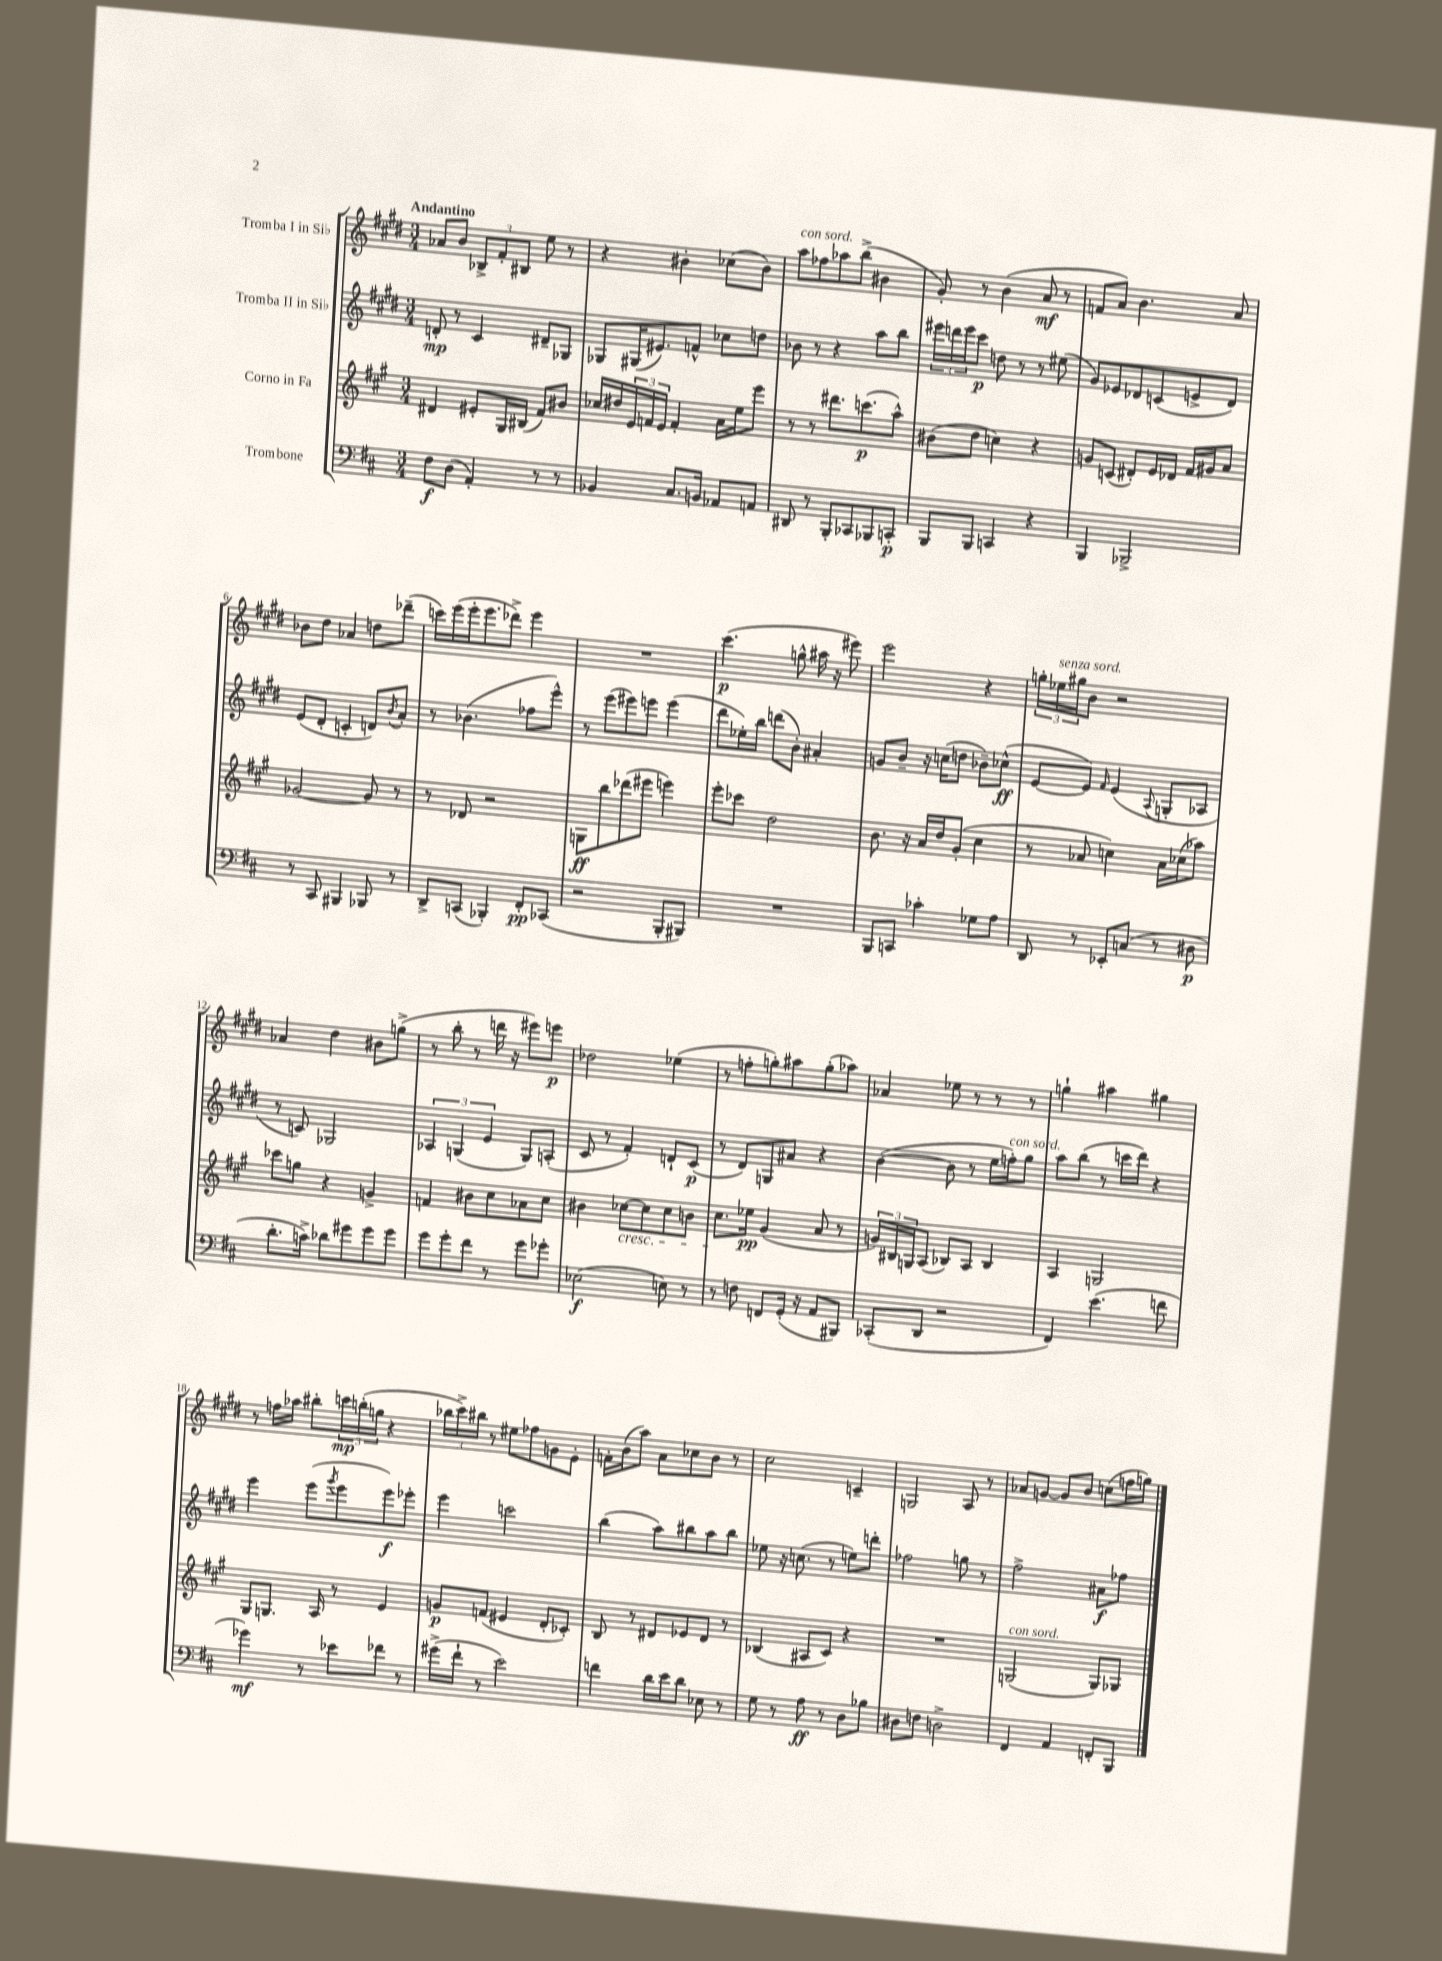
<<
\new StaffGroup <<
\new Staff = "s0" \with { instrumentName = "Tromba I in Sib" } {
    \clef treble \key e \major \numericTimeSignature \time 3/4 \tempo "Andantino"
    aes'8 b'8 \tuplet 3/2 { bes8-> fis'8-. bis8 } e''8 r8 |
    r4 bis'4-. ces''8( bis'8) |
    a''8^\markup { \italic "con sord." } fes''8 aes''8 b''8->( bis'4 |
    gis'8-.) r8 b'4( a'8\mf r8 |
    f'8 a'8) b'4. a'8 |
    bes'8 dis''8 aes'4 d''8 des'''8--( |
    c'''16) e'''16( e'''16-. e'''8. des'''8->) e'''4 |
    R2. |
    cis'''4.\p( g''8-^ ais''16 r16 eis'''8) |
    e'''2 r4 |
    \tuplet 3/2 { g''16-. ees''16^\markup { \italic "senza sord." } gis''16 } b'8 r2 |
    aes'4 dis''4 bis'8 g''8->( |
    r8 b''8-. r8 d'''16 r16 eis'''8) e'''8\p |
    des''2 ees''4( |
    r8 f''8-. g''8-.) ais''8 g''8-.( aes''8) |
    aes'4 ees''8 r8 r8 r8 |
    g''4-! ais''4 gis''4 |
    r8 f''16 aes''16 bis''8-. \tuplet 3/2 { c'''16\mp b''16-.( g''16 } r4 |
    \tuplet 3/2 { bes''16 cis'''16->) bis''16 } r8 eis''8 fes''8 g'8 e'8-. |
    f'16-. b'16( a''8) a'8 ces''8 b'8 r8 |
    cis''2 c'4-- |
    g2 a8 r8 |
    aes'8 g'8~ g'8 b'8 c''8( f''16 g''16) \bar "|." |
}
\new Staff = "s1" \with { instrumentName = "Tromba II in Sib" } {
    \clef treble \key e \major \numericTimeSignature \time 3/4
    d'8-.\mp r8 cis'4 dis'8-- ges8 |
    ges8 gis16( eis'8.) f'8-^ ces''8 d''8 |
    bes'8 r8 r4 a''8 b''8 |
    \tuplet 3/2 { eis'''16 d'''16 eis'''16 } cis'''8\p d''8 r8 r8 eis''8( |
    gis'8) ees'8 des'8 c'8( e'8-> des'8) |
    e'8( dis'8-. c'4-. d'8) \acciaccatura { b'8 } a'8-. |
    r8 bes'4.( fes''8 e'''8-^) |
    r8 e'''8( eis'''8) e'''8 e'''4( |
    dis'''8 ees''16-.) b''16 d'''8( b'8-.) ais'4-. |
    g'8 b'8-- r16 c''16( d''8 bes'8--) ces''8-^\ff( |
    e'8~ e'8) \grace { fis'16 } e'4( \appoggiatura { a8 } g8-. aes8 |
    r8 c'8) ges2 |
    \tuplet 3/2 { aes4 g4( e'4 } g8) a8-.( |
    cis'8 r8 fis'4-.) d'8-! cis'8\p( |
    r8 dis'8) g8 ais'8 r4 |
    b'4~( b'8 r8 e''16 f''16-.^\markup { \italic "con sord." }) gis''8 |
    a''8 b''8( r8 c'''16 dis'''16) r4 |
    e'''4 e'''8( \acciaccatura { gis'''8 } e'''8 e'''8\f) ees'''8-. |
    e'''4 c'''2 |
    b''4( a''8) bis''8 a''8 bis''8 |
    ees''8 r16 c''8.( r8 e''8) d'''8-. |
    fes''2 g''8 r8 |
    fis''2-> ais'8\f fes''8 \bar "|." |
}
\new Staff = "s2" \with { instrumentName = "Corno in Fa" } {
    \clef treble \key a \major \numericTimeSignature \time 3/4
    dis'4 eis'8-. gis16 bis16( fis'8) bis'8 |
    ces''16 dis''16 \tuplet 3/2 { e'16 f'16 e'16 } f'4-. a'16 e''16 e'''8 |
    r8 r8 dis'''8. c'''8.\p( a''8-^) |
    bis'8( d''8 c''4) r4 |
    g'8 c'8( dis'8-.) e'16 des'16 fis'16 gis'16 a'8 |
    ges'2~ ges'8 r8 |
    r8 des'8 r2 |
    g8\ff b''8 des'''8( eis'''8 e'''4) |
    e'''8-. ces'''8 d''2 |
    b'8. r16 a'16 d''16 gis'8-.( cis''4 |
    r8 aes'8 c''4) aes'16 ces''16( aes''8) |
    ces'''8 g''8 r4 g'4-> |
    f'4 bis'8 cis''8 aes'8 cis''8 |
    bis'4 ces''8~\cresc ces''8 ces''8 b'8 |
    cis''8.\! ees''16\pp gis'4( a'8 r8 |
    \tuplet 3/2 { g'16) bis16 g16 } a8( bes8) a8 bes4 |
    a4 g2 |
    gis8 g8. a16 r8 e'4 |
    g'8\p f'8( eis'4 d'8-. ces'8-.) |
    b8 r8 dis'8 ees'8 dis'8 r8 |
    bes4( ais8 cis'8) r4 |
    R2. |
    g2^\markup { \italic "con sord." }( g8) ges8 \bar "|." |
}
\new Staff = "s3" \with { instrumentName = "Trombone" } {
    \clef bass \key d \major \numericTimeSignature \time 3/4
    fis8\f d8( a,4-.) r8 r8 |
    bes,4 cis8. b,16 aes,8 a,8 |
    dis,8 r8 b,,8-. ces,8 bes,,8 c,8-.\p |
    b,,8 b,,8 c,4 r4 |
    b,,4 bes,,2-> |
    r8 cis,8 bis,,4 bes,,8 r8 |
    d,8-> c,8( bes,,4-.) fis,8-.\pp ces,8( |
    r2 b,,8-. bis,,8) |
    R2. |
    b,,8 c,8 ces'4-. ges8 a8 |
    d,8 r8 ees,8-. c8( r8 dis8\p |
    d'8.-. c'16->) des'8 gis'8 gis'8 gis'8 |
    g'8 g'8-. fis'8 r8 g'8 ges'8-. |
    ees2\f( e8) r8 |
    r8 f8 f,8 g,16-.( r16 a,8 bis,,8) |
    ces,8-.( d,8 r2 |
    fis,4) e'4.( f'8 |
    ges'4\mf) r8 ees'8 fes'8 r8 |
    gis'16->( fis'16-! r8 e'2) |
    f'4 d'16 e'16 d'8 ees8 r8 |
    g8 r8 a8\ff r8 d8 bes8 |
    dis8 f8 d2-> |
    fis,4 a,4 f,8-. b,,8 \bar "|." |
}
>>
>>
